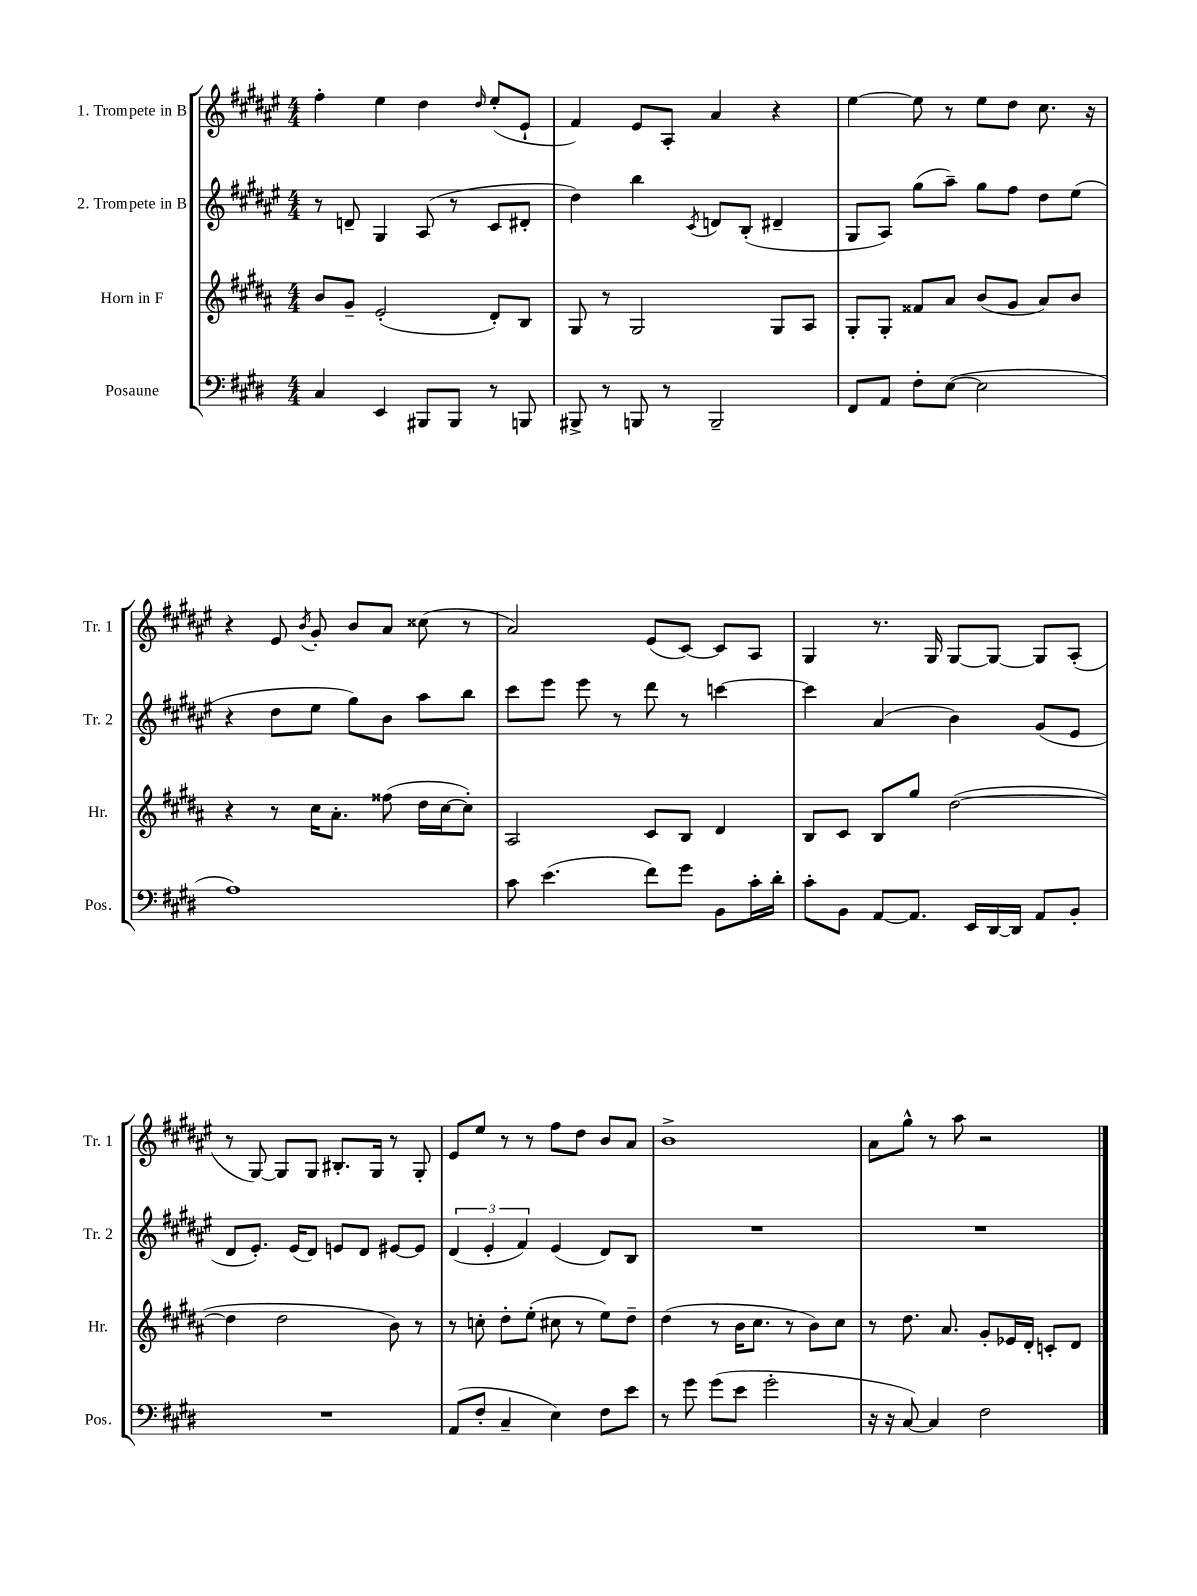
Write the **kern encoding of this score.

**kern	**kern	**kern	**kern
*part4	*part3	*part2	*part1
*staff4	*staff3	*staff2	*staff1
*I"Posaune	*I"Horn in F	*I"2. Trompete in B	*I"1. Trompete in B
*I'Pos.	*I'Hr.	*I'Tr. 2	*I'Tr. 1
*clefF4	*clefG2	*clefG2	*clefG2
*k[f#c#g#d#]	*k[f#c#g#d#a#]	*k[f#c#g#d#a#e#]	*k[f#c#g#d#a#e#]
*M4/4	*M4/4	*M4/4	*M4/4
=1	=1	=1	=1
4C#/	8b/L	8r	4ff#'\
.	8g#~/J	8dn~/	.
4EE/	(2e'/	4G#/	4ee#\
8BBB#X/L	.	(8A#/	4dd#\
8BBB#/J	.	8r	.
.	.	.	16qqdd#/
8r	8d#'/L)	8c#/L	(8ee#'/L
8BBBn/	8B/J	8d#X'/J	8e#`/J
=2	=2	=2	=2
8BBB#X^/	8G#/	4dd#\)	4f#/)
8r	8r	.	.
8BBBn/	2G#/	4bb\	8e#/L
8r	.	.	8A#'/J
.	.	8qc#/	.
2BBB~/	.	8dn/L	4a#/
.	.	(8B'/J	.
.	8G#/L	4d#X~/	4r
.	8A#/J	.	.
=3	=3	=3	=3
8FF#/L	8G#'/L	8G#/L	[4ee#\
8AA/J	8G#'/J	8A#/J)	.
8F#'\L	8f##X/L	(8gg#\L	8ee#\]
([8E\J	8a#/J	8aa#~\J)	8r
2E\]	(8b/L	8gg#\L	8ee#\L
.	8g#/J	8ff#\J	8dd#\J
.	8a#/L)	8dd#\L	8.cc#\
.	8b/J	(8ee#\J	.
.	.	.	16r
!!LO:LB:g=z
=4	=4	=4	=4
1A)	4r	4r	4r
.	8r	8dd#\L	8e#/
.	.	.	8qb/
.	16cc#\KL	8ee#\J	8g#'/
.	8.a#'\J	.	.
.	.	8gg#\L)	8b/L
.	(8ff##X\	8b\J	8a#/J
.	16dd#\LL	8aa#\L	(8cc##X\
.	[16cc#\J	.	.
.	8cc#'\J])	8bb\J	8r
=5	=5	=5	=5
8c#\	2A#/	8ccc#\L	2a#/)
(4.e\	.	8eee#\J	.
.	.	8eee#\	.
.	.	8r	.
8f#\L)	8c#/L	8ddd#\	(8e#/L
8g#\J	8B/J	8r	[8c#/J)
8BB\L	4d#/	[4cccn\	8c#/L]
16c#'\L	.	.	8A#/J
16d#'\JJ	.	.	.
=6	=6	=6	=6
8c#'\L	8B/L	4ccc\]	4G#/
8BB\J	8c#/J	.	.
[8AA/L	8B/L	(4a#/	8.r
8.AA/J]	8gg#/J	.	.
.	.	.	16G#/
.	([2dd#\	4b\)	[8G#/L
16EE/LL	.	.	.
[16DD#/	.	.	8G#/J_
16DD#/JJ]	.	.	.
8AA/L	.	(8g#/L	8G#/L]
8BB'/J	.	8e#/J	(8A#'/J
!!LO:LB:g=z
=7	=7	=7	=7
1r	4dd#\]	8d#/L	8r
.	.	8.e#'/J)	[8G#/)
.	2dd#\	.	8G#/L]
.	.	(16e#/KL	.
.	.	8d#/J)	8G#/J
.	.	8en/L	8.B#X'/L
.	.	8d#/J	.
.	.	.	16G#/Jk
.	8b\)	[8e#X/L	8r
.	8r	8e#/J]	8G#'/
=8	=8	=8	=8
(8AA/L	8r	(6d#/	8e#/L
8F#'/J	8ccn'\	.	8ee#/J
.	.	6e#'/	.
4C#~/	8dd#'\L	.	8r
.	.	6f#/)	.
.	(8ee'\J	.	8r
4E\)	8cc#X\	(4e#/	8ff#\L
.	8r	.	8dd#\J
8F#\L	8ee\L)	8d#/L)	8b/L
8e\J	8dd#~\J	8B/J	8a#/J
=9	=9	=9	=9
8r	(4dd#\	1r	1b^
8g#\	.	.	.
(8g#\L	8r	.	.
8e\J	16b\KL	.	.
.	8.cc#\J	.	.
2g#'\	.	.	.
.	8r	.	.
.	8b\L)	.	.
.	8cc#\J	.	.
=10	=10	=10	=10
16r	8r	1r	8a#\L
16r	.	.	.
[8C#/)	8.dd#\	.	8gg#^^\J
4C#/]	.	.	8r
.	8.a#/	.	.
.	.	.	8aa#\
2F#\	8g#'/L	.	2r
.	16e-X/L	.	.
.	16d#'/JJ	.	.
.	8cn'/L	.	.
.	8d#/J	.	.
==	==	==	==
*-	*-	*-	*-
